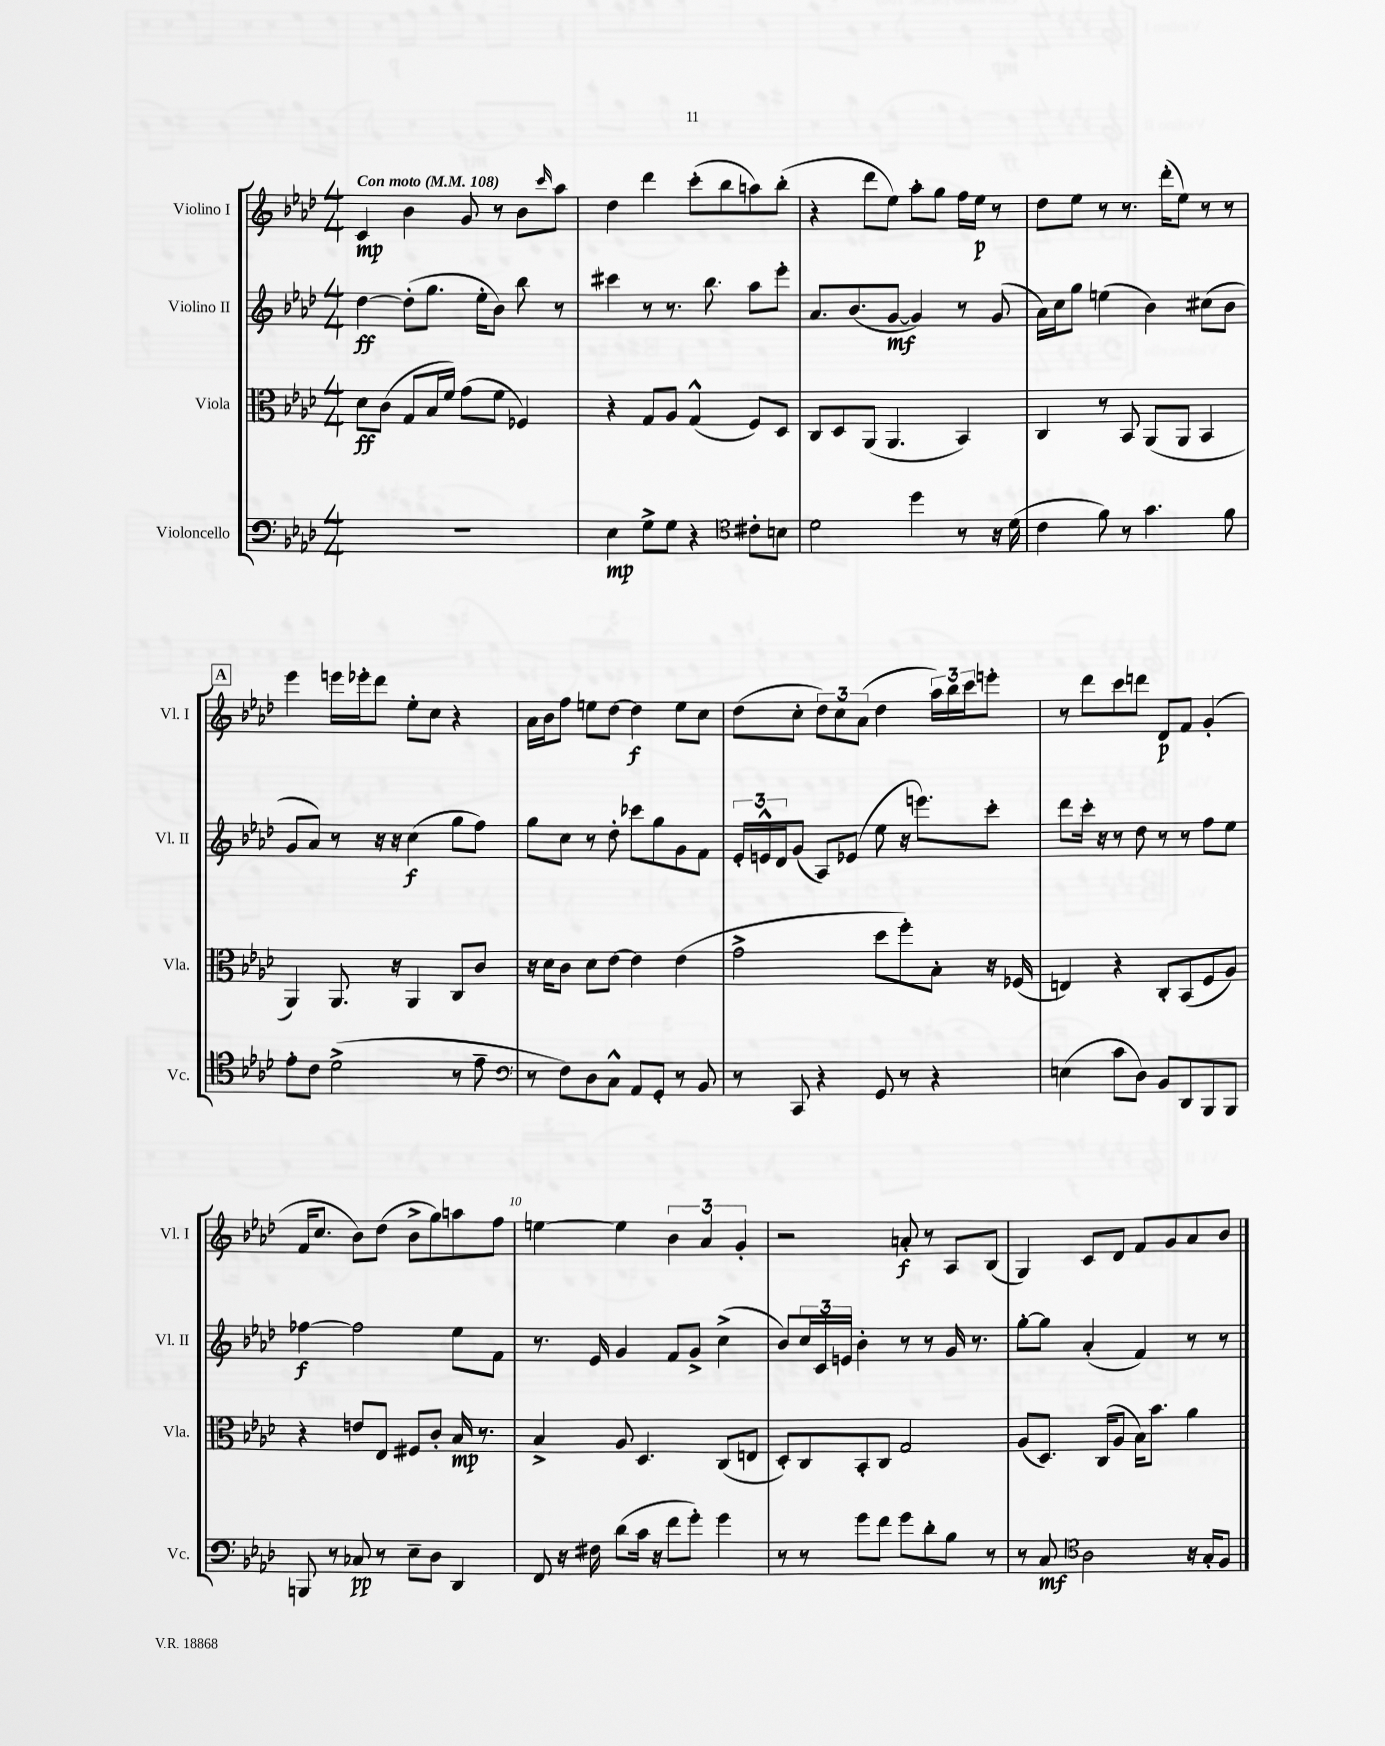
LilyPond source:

<<
\new StaffGroup <<
\new Staff = "s0" \with { instrumentName = "Violino I" shortInstrumentName = "Vl. I" } {
    \clef treble \key aes \major \numericTimeSignature \time 4/4 \tempo "Con moto" 4 = 108
    c'4\mp bes'4 g'8 r8 bes'8 \grace { c'''16 } aes''8 |
    des''4 des'''4 c'''8-.( bes''8 a''8) bes''8-.( |
    r4 des'''8 ees''8) aes''8-. g''8 f''16 ees''16\p r8 |
    des''8 ees''8 r8 r8. des'''16-.( ees''8) r8 r8 |
    \mark \markup { \box "A" } ees'''4 e'''16 ees'''16-. des'''8 ees''8-. c''8 r4 |
    aes'16 bes'16 f''8 e''8 des''8~ des''4\f e''8 c''8 |
    des''8( c''8-. \tuplet 3/2 { des''8) c''8 aes'8( } des''4 \tuplet 3/2 { aes''16) bes''16 c'''16 } e'''8-. |
    r8 des'''8 c'''8 d'''8 des'8\p f'8 g'4-.( |
    f'16 c''8. bes'8) des''8( bes'8-> g''8) a''8 f''8 |
    e''4~ e''4 \tuplet 3/2 { bes'4 aes'4 g'4-. } |
    r2 a'8-.\f r8 aes8 bes8( |
    g4) c'8 des'8 f'8 g'8 aes'8 bes'8 \bar "|." |
}
\new Staff = "s1" \with { instrumentName = "Violino II" shortInstrumentName = "Vl. II" } {
    \clef treble \key aes \major \numericTimeSignature \time 4/4
    des''4~\ff des''8-.( g''8. ees''16-. bes'8) bes''8 r8 |
    cis'''4 r8 r8. bes''8. aes''8 ees'''8-. |
    aes'8. bes'8.( g'8~\mf g'4) r8 g'8( |
    aes'16) c''16 g''8 e''4( bes'4) cis''8( bes'8 |
    \mark \markup { \box "A" } g'8 aes'8) r8 r16 r16 c''4\f( g''8 f''8) |
    g''8 c''8 r8 des''8-. ces'''8 g''8 g'8 f'8 |
    \tuplet 3/2 { ees'16-. e'16-^ des'16 } g'8( aes8) ees'8( ees''8 r16 e'''8.) c'''8-. |
    des'''8 c'''16-. r16 r8 des''8 r8 r8 f''8 ees''8 |
    fes''4~\f fes''2 ees''8 f'8 |
    r8. ees'16 g'4 f'8 g'8-> c''4->( |
    bes'8) \tuplet 3/2 { c''16 c'16 e'16 } bes'4-. r8 r8 g'16 r8. |
    g''8~-. g''8 aes'4-.( f'4) r8 r8 \bar "|." |
}
\new Staff = "s2" \with { instrumentName = "Viola" shortInstrumentName = "Vla." } {
    \clef alto \key aes \major \numericTimeSignature \time 4/4
    des'8\ff c'8( g8 bes16 f'16) g'8( f'8 fes4) |
    r4 g8 aes8 g4-^( f8) des8 |
    c8 des8 aes,8( aes,4. bes,4) |
    c4 r8 bes,8 aes,8( aes,8 bes,4 |
    \mark \markup { \box "A" } aes,4) aes,8. r16 aes,4 c8 c'8 |
    r16 des'16 c'8 des'8 ees'8~ ees'4 ees'4( |
    g'2-> des''8 f''8-.) bes8-. r16 fes16( |
    e4) r4 c8-. bes,8( f8 aes8) |
    r4 e'8 ees8 fis8 c'8-. bes16\mp r8. |
    bes4-> aes8 des4. c8( e8 |
    des8-.) c8 bes,8-. c8 g2 |
    aes8( des8.) c16( aes8 bes16) bes'8. aes'4 \bar "|." |
}
\new Staff = "s3" \with { instrumentName = "Violoncello" shortInstrumentName = "Vc." } {
    \clef bass \key aes \major \numericTimeSignature \time 4/4
    R1 |
    ees4\mp g8-> g8 r4 \clef tenor cis'8-. b8 |
    des'2 des''4 r8 r16 des'16( |
    c'4 f'8) r8 g'4. f'8 |
    \mark \markup { \box "A" } ees'8-. c'8 des'2->( r8 ees'8-- |
    \clef bass r8 f8) des8 c8-^ aes,8 g,8-. r8 bes,8 |
    r8 c,8 r4 g,8 r8 r4 |
    e4( c'8 des8) bes,8 des,8 bes,,8 bes,,8 |
    b,,8 r8 ces8\pp r8 ees8-- des8 des,4 |
    f,8 r16 fis16 des'8( c'16 r16 f'8 g'8-.) g'4 |
    r8 r8 g'8 f'8 g'8 des'8-. bes8 r8 |
    r8 c8\mf \clef tenor aes2 r16 g16-. f8 \bar "|." |
}
>>
>>
\layout { \context { \Score \override BarNumber.break-visibility = ##(#f #t #t) barNumberVisibility = #(every-nth-bar-number-visible 5) } }
